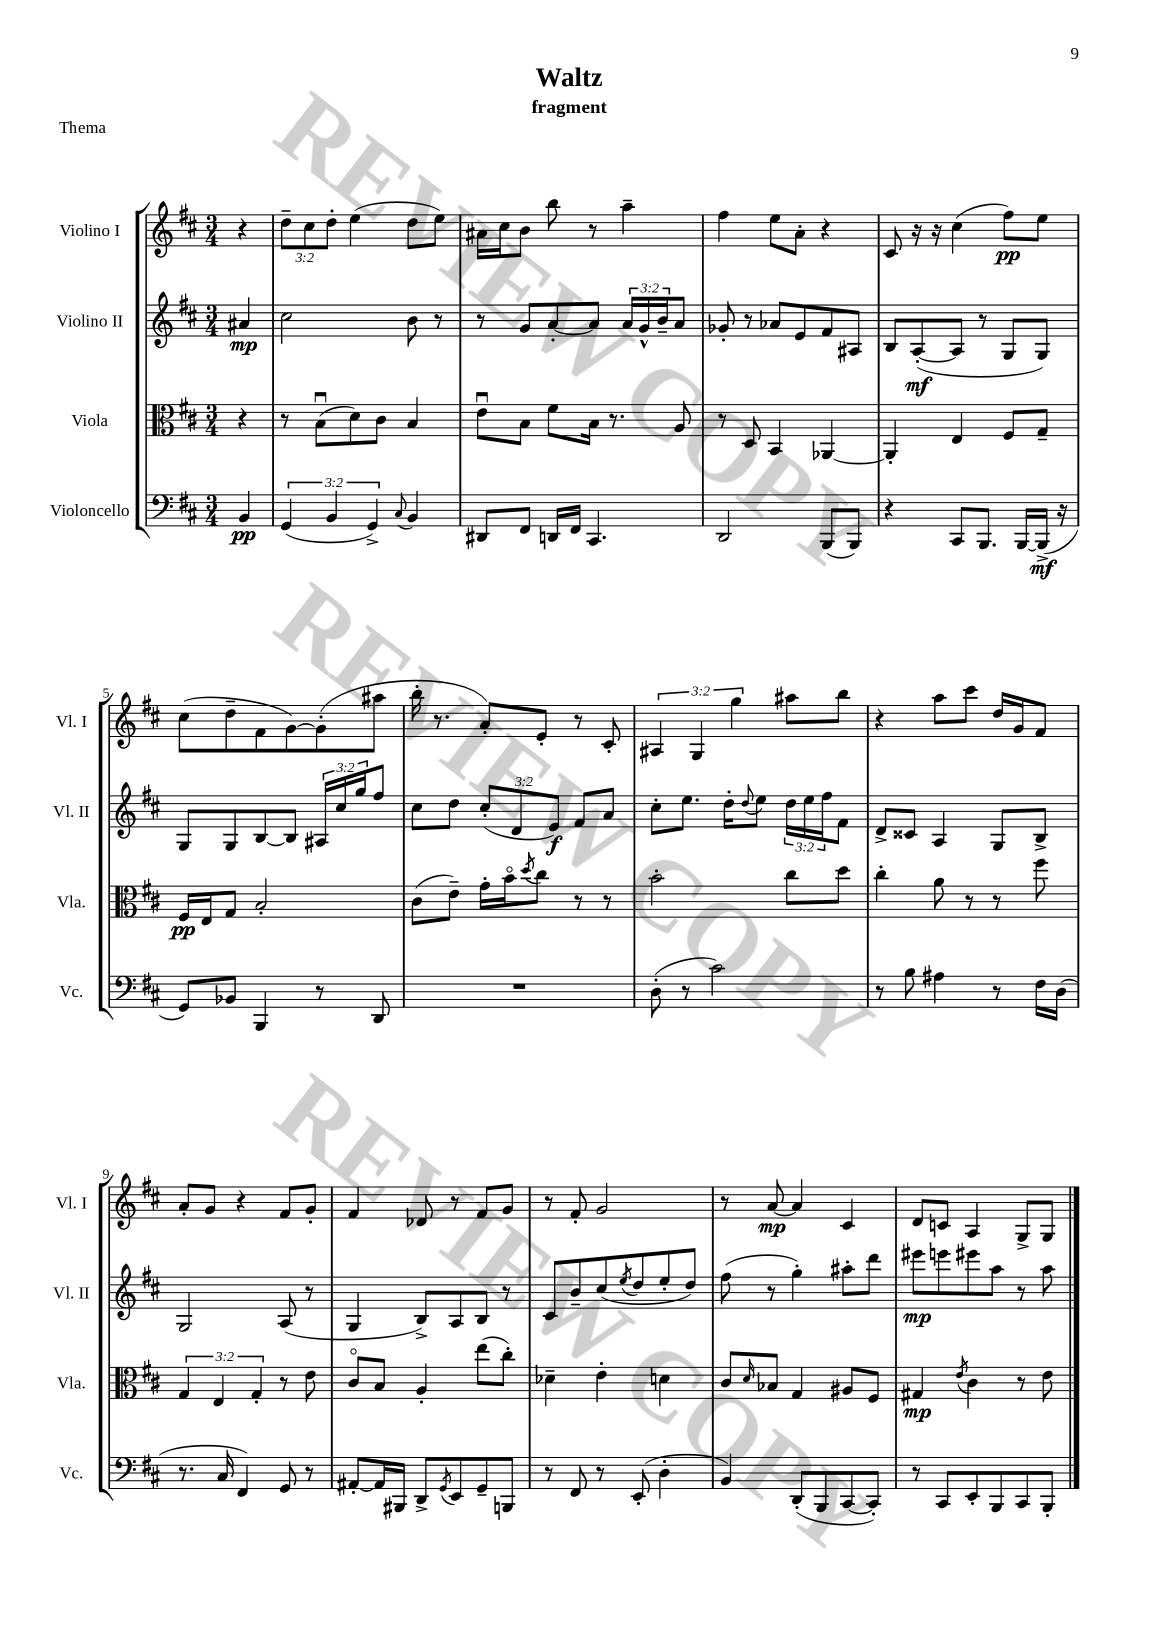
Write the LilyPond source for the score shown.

\header { title = "Waltz" subtitle = "fragment" piece = "Thema" }
<<
\new StaffGroup <<
\new Staff = "s0" \with { instrumentName = "Violino I" shortInstrumentName = "Vl. I" } {
    \clef treble \key d \major \numericTimeSignature \time 3/4 \override Staff.TupletNumber.text = #tuplet-number::calc-fraction-text \partial 4
    r4 |
    \tuplet 3/2 { d''8-- cis''8 d''8-. } e''4( d''8 e''8) |
    ais'16 cis''16 b'8 b''8 r8 a''4-- |
    fis''4 e''8 a'8-. r4 |
    cis'8 r16 r16 cis''4( fis''8\pp) e''8 |
    cis''8( d''8-- fis'8 g'8~) g'8-.( ais''8 |
    b''16-. r8. a'8-.) e'8-. r8 cis'8-. |
    \tuplet 3/2 { ais4 g4 g''4 } ais''8 b''8 |
    r4 a''8 cis'''8 d''16 g'16 fis'8 |
    a'8-. g'8 r4 fis'8 g'8-. |
    fis'4 des'8 r8 fis'8 g'8 |
    r8 fis'8-. g'2 |
    r8 a'8~\mp a'4 cis'4 |
    d'8 c'8 a4 g8-> g8 \bar "|." |
}
\new Staff = "s1" \with { instrumentName = "Violino II" shortInstrumentName = "Vl. II" } {
    \clef treble \key d \major \numericTimeSignature \time 3/4 \override Staff.TupletNumber.text = #tuplet-number::calc-fraction-text \partial 4
    ais'4\mp |
    cis''2 b'8 r8 |
    r8 g'8 a'8~-. a'8 \tuplet 3/2 { a'16 g'16-^ b'16-- } a'8 |
    ges'8-. r8 aes'8 e'8 fis'8 ais8 |
    b8 a8~-.\mf( a8 r8 g8 g8) |
    g8 g8 b8~ b8 \tuplet 3/2 { ais16 cis''16 g''16 } fis''8 |
    cis''8 d''8 \tuplet 3/2 { cis''8-.( d'8 e'8\f) } fis'8 a'8 |
    cis''8-. e''8. d''16-. \appoggiatura { d''8 } e''8 \tuplet 3/2 { d''16 e''16 fis''16 } fis'8 |
    d'8-> cisis'8 a4 g8 b8-> |
    g2 a8( r8 |
    g4 b8->) a8 b8 r8 |
    cis'8 b'8-- cis''8( \acciaccatura { e''8 } d''8 e''8-. d''8) |
    fis''8( r8 g''4-.) ais''8-. d'''8 |
    eis'''8\mp e'''8 eis'''8 a''8 r8 a''8 \bar "|." |
}
\new Staff = "s2" \with { instrumentName = "Viola" shortInstrumentName = "Vla." } {
    \clef alto \key d \major \numericTimeSignature \time 3/4 \override Staff.TupletNumber.text = #tuplet-number::calc-fraction-text \partial 4
    r4 |
    r8 b8\downbow( d'8) cis'8 b4 |
    e'8\downbow b8 fis'8 b16 r8. a8 |
    r8 d8 b,4 aes,4~ |
    aes,4-. e4 fis8 g8-- |
    fis16\pp e16 g8 b2-. |
    cis'8( e'8--) g'16-. b'16\flageolet \acciaccatura { d''8 } cis''8 r8 r8 |
    b'2-. cis''8 d''8 |
    cis''4-. a'8 r8 r8 fis''8 |
    \tuplet 3/2 { g4 e4 g4-. } r8 e'8 |
    cis'8\flageolet b8 a4-. e''8( cis''8-.) |
    des'4-- e'4-. d'4 |
    cis'8 \grace { d'16 } bes8 g4 ais8 fis8 |
    gis4\mp \acciaccatura { e'8 } cis'4 r8 e'8 \bar "|." |
}
\new Staff = "s3" \with { instrumentName = "Violoncello" shortInstrumentName = "Vc." } {
    \clef bass \key d \major \numericTimeSignature \time 3/4 \override Staff.TupletNumber.text = #tuplet-number::calc-fraction-text \partial 4
    b,4\pp |
    \tuplet 3/2 { g,4( b,4 g,4->) } \appoggiatura { cis8 } b,4 |
    dis,8 fis,8 d,16 fis,16 cis,4. |
    d,2 b,,8( b,,8) |
    r4 cis,8 b,,8. b,,16~ b,,16->\mf( r16 |
    g,8) bes,8 b,,4 r8 d,8 |
    R2. |
    d8-.( r8 cis'2) |
    r8 b8 ais4 r8 fis16 d16( |
    r8. cis16 fis,4) g,8 r8 |
    ais,8~-. ais,16 bis,,16 d,8-> \acciaccatura { g,8 } e,8 g,8-- b,,8 |
    r8 fis,8 r8 e,8-.( d4-. |
    b,4) d,8-.( b,,8 cis,8~ cis,8-.) |
    r8 cis,8 e,8-. b,,8 cis,8 b,,8-. \bar "|." |
}
>>
>>
